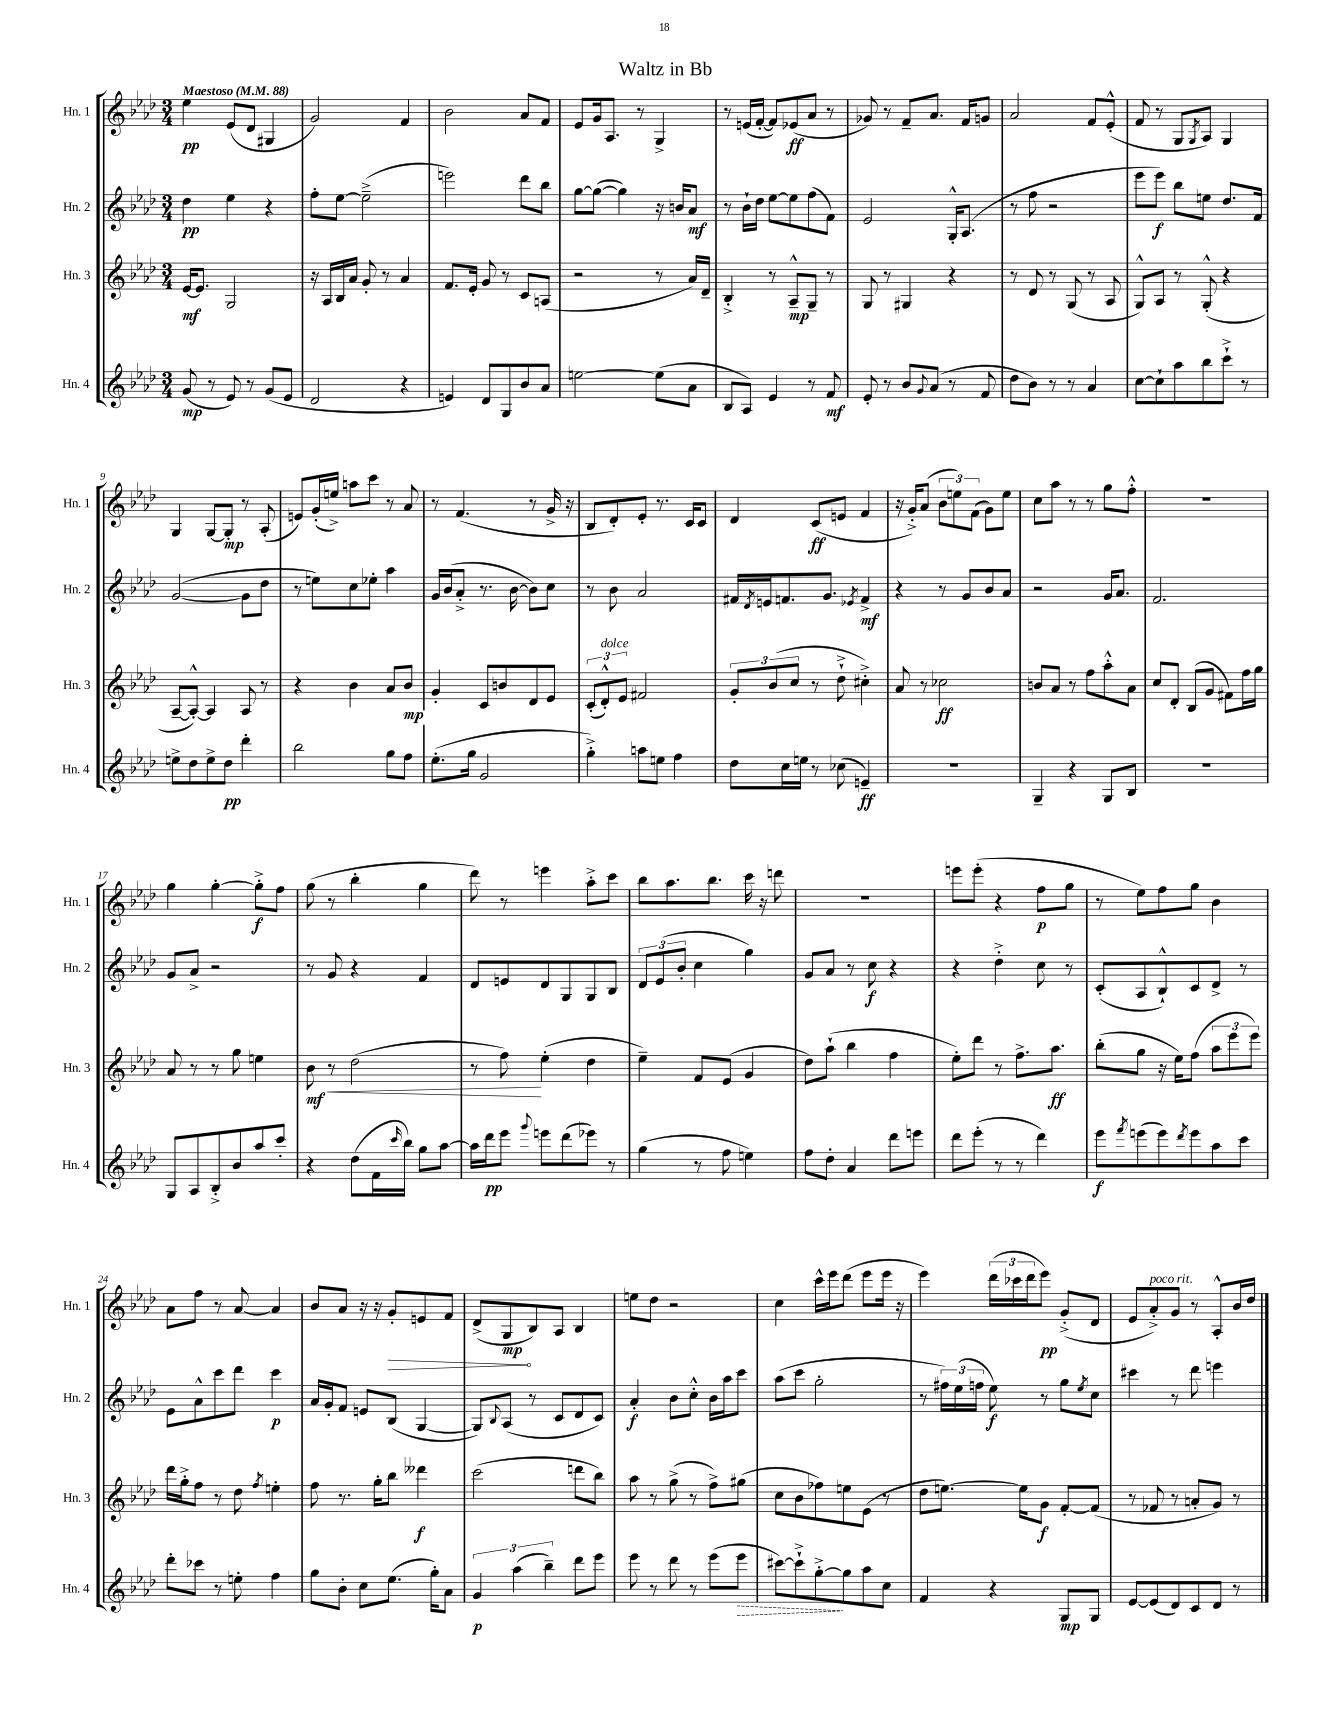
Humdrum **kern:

**kern	**dynam	**kern	**dynam	**kern	**dynam	**kern	**dynam
*part4	*part4	*part3	*part3	*part2	*part2	*part1	*part1
*staff4	*staff4	*staff3	*staff3	*staff2	*staff2	*staff1	*staff1
*I"Hn. 4	*	*I"Hn. 3	*	*I"Hn. 2	*	*I"Hn. 1	*
*I'Hn. 4	*	*I'Hn. 3	*	*I'Hn. 2	*	*I'Hn. 1	*
*clefG2	*	*clefG2	*	*clefG2	*	*clefG2	*
*k[b-e-a-d-]	*	*k[b-e-a-d-]	*	*k[b-e-a-d-]	*	*k[b-e-a-d-]	*
*M3/4	*	*M3/4	*	*M3/4	*	*M3/4	*
*MM88	*	*MM88	*	*MM88	*	*MM88	*
=1	=1	=1	=1	=1	=1	=1	=1
!	!	!	!	!	!	!LO:TX:a:B:t=Maestoso	!
(8g/	mp	[16e-/KL	mf	4dd-\	pp	4ee-\	pp
.	.	8.e-/J]	.	.	.	.	.
8r	.	.	.	.	.	.	.
8e-/)	.	2G/	.	4ee-\	.	(8e-/L	.
8r	.	.	.	.	.	8d-/J	.
(8g/L	.	.	.	4r	.	4G#X/	.
8e-/J	.	.	.	.	.	.	.
=2	=2	=2	=2	=2	=2	=2	=2
2d-/	.	16r	.	8ff'\L	.	2g/)	.
.	.	16A-/LL	.	.	.	.	.
.	.	16B-/	.	[8ee-\J	.	.	.
.	.	16a-/JJ	.	.	.	.	.
.	.	8g'/	.	(2ee-~^\]	.	.	.
.	.	8r	.	.	.	.	.
4r	.	4a-/	.	.	.	4f/	.
=3	=3	=3	=3	=3	=3	=3	=3
4en/)	.	8.f/L	.	2eeen\)	.	2b-\	.
.	.	16e-'/Jk	.	.	.	.	.
8d-/L	.	8g/	.	.	.	.	.
8G/	.	8r	.	.	.	.	.
8b-/	.	8c/L	.	8ddd-\L	.	8a-/L	.
8a-/J	.	(8An/J	.	8bb-\J	.	8f/J	.
=4	=4	=4	=4	=4	=4	=4	=4
[2een\	.	2r	.	[8gg\L	.	8e-/L	.
.	.	.	.	(8gg\J_	.	16g/k	.
.	.	.	.	.	.	8.A-/J	.
.	.	.	.	4gg\])	.	.	.
.	.	.	.	.	.	8r	.
(8ee\L]	.	8r	.	16r	.	4G^/	.
.	.	.	.	16bn/KL	.	.	.
8a-\J	.	16a-/LL)	.	8a-/J	mf	.	.
.	.	16d-~/JJ	.	.	.	.	.
=5	=5	=5	=5	=5	=5	=5	=5
8B-/L	.	4B-'^/	.	8r	.	8r	.
8A-/J)	.	.	.	16b-`\LL	.	(16en/LL	.
.	.	.	.	16dd-\JJ	.	[16f'/JJ	.
4e-/	.	8r	.	[8ee-\L	.	8f/L])	.
.	.	8A-~^^/L	mp	8ee-\]	.	(8e-X/	ff
8r	.	8G~/J	.	(8ff\	.	8a-/J	.
8f/	mf	8r	.	8f\J)	.	8r	.
=6	=6	=6	=6	=6	=6	=6	=6
8e-'/	.	8G/	.	2e-/	.	8g-X/)	.
8r	.	8r	.	.	.	8r	.
8b-/L	.	4G#X/	.	.	.	8f~/L	.
8qqg/	.	.	.	.	.	.	.
(8a-/J	.	.	.	.	.	8.a-/J	.
8r	.	4r	.	16G'^^/KL	.	.	.
.	.	.	.	(8.A-/J	.	16f/KL	.
8f/	.	.	.	.	.	8gn/J	.
=7	=7	=7	=7	=7	=7	=7	=7
8dd-\L	.	8r	.	8r	.	2a-/	.
8b-\J)	.	8d-/	.	8ff\	.	.	.
8r	.	8r	.	2r	.	.	.
8r	.	(8G/	.	.	.	.	.
4a-/	.	8r	.	.	.	8f/L	.
.	.	8A-/	.	.	.	(8e-'^^/J	.
=8	=8	=8	=8	=8	=8	=8	=8
[8cc\L	.	8G^^/L)	.	8eee-\L	.	8f/	.
8cc`\]	.	8A-/J	.	8eee-\J)	f	8r	.
8aa-\	.	8r	.	8bb-\L	.	8G/L	.
.	.	.	.	.	.	8qG/	.
8bb-\	.	(8G'^^/	.	8een\J	.	8A-/J)	.
8ccc`^\J	.	4r	.	8.dd-/L	.	4G/	.
8r	.	.	.	.	.	.	.
.	.	.	.	16f/Jk	.	.	.
!!LO:LB:g=z
=9	=9	=9	=9	=9	=9	=9	=9
8een^\L	.	[8A-~/L	.	([2g/	.	4G/	.
8dd-\	.	8A-'^^/J_)	.	.	.	.	.
8ee^\	.	4A-/]	.	.	.	[8G/L	.
8dd-\J	pp	.	.	.	.	8G'/J]	mp
4ddd-'\	.	8A-/	.	8g\L]	.	8r	.
.	.	8r	.	8dd-\J	.	(8A-'/	.
=10	=10	=10	=10	=10	=10	=10	=10
2bb-\	.	4r	.	8r	.	8en/L)	.
.	.	.	.	8een\L)	.	(16g'/L	.
.	.	.	.	.	.	16een^/JJ)	.
.	.	4b-\	.	8cc\	.	8aan\L	.
.	.	.	.	8ee-X'\J	.	8ccc\J	.
8gg\L	.	8a-/L	.	4aa-\	.	8r	.
8ff\J	.	8b-/J	mp	.	.	8a-/	.
=11	=11	=11	=11	=11	=11	=11	=11
(8.ee-'\L	.	4g'/	.	16g/LL	.	8r	.
.	.	.	.	(16b-/J	.	.	.
.	.	.	.	8a-'^/J	.	(4.f/	.
16gg\Jk	.	.	.	.	.	.	.
2g/	.	8c/L	.	8.r	.	.	.
.	.	8bn/	.	.	.	.	.
.	.	.	.	[16b-\	.	.	.
.	.	8d-/	.	8b-\L])	.	8r	.
.	.	8e-/J	.	8cc\J	.	16g^/	.
.	.	.	.	.	.	16r	.
=12	=12	=12	=12	=12	=12	=12	=12
4gg'^\)	.	(12c'/L	.	8r	.	8B-/L	.
!	!	!LO:TX:a:i:t=dolce	!	!	!	!	!
.	.	12d-'^^/)	.	.	.	.	.
.	.	.	.	8b-\	.	8d-'/)	.
.	.	12e-/J	.	.	.	.	.
8aan\L	.	2f#X/	.	2a-/	.	8e-'/J	.
8een\J	.	.	.	.	.	8.r	.
4ff\	.	.	.	.	.	.	.
.	.	.	.	.	.	16c/KL	.
.	.	.	.	.	.	8c/J	.
=13	=13	=13	=13	=13	=13	=13	=13
8dd-\L	.	12g'/L	.	16f#X/LL	.	4d-/	.
.	.	.	.	8qd-/	.	.	.
.	.	.	.	16en/J	.	.	.
.	.	(12b-/	.	.	.	.	.
16cc\L	.	.	.	8.fn/	.	.	.
.	.	12cc/J	.	.	.	.	.
16een\JJ	.	.	.	.	.	.	.
8r	.	8r	.	.	.	(8c/L	ff
.	.	.	.	8.g/J	.	.	.
(8cc-X\	.	8dd-`^\	.	.	.	8en/J	.
.	.	.	.	8qe-X/	.	.	.
4en~/)	ff	4cc#X'^\)	.	4f^/	mf	4f/	.
=14	=14	=14	=14	=14	=14	=14	=14
2.r	.	8a-/	.	4r	.	16r	.
.	.	.	.	.	.	16g'^/KL)	.
.	.	8r	.	.	.	(8a-/J	.
.	.	2cc-X\	ff	8r	.	12b-\L	.
.	.	.	.	.	.	12een\)	.
.	.	.	.	8g/L	.	.	.
.	.	.	.	.	.	(12f\J	.
.	.	.	.	8b-/	.	8g\L)	.
.	.	.	.	8a-/J	.	8ee\J	.
=15	=15	=15	=15	=15	=15	=15	=15
4G~/	.	8bn/L	.	2r	.	8cc\L	.
.	.	8a-/J	.	.	.	8aa-\J	.
4r	.	8r	.	.	.	8r	.
.	.	8ff\L	.	.	.	8r	.
8G/L	.	8aa-'^^\	.	16g/KL	.	8gg\L	.
.	.	.	.	8.a-/J	.	.	.
8B-/J	.	8a-\J	.	.	.	8ff'^^\J	.
=16	=16	=16	=16	=16	=16	=16	=16
2.r	.	8cc/L	.	2.f/	.	2.r	.
.	.	8d-'/J	.	.	.	.	.
.	.	(8B-/L	.	.	.	.	.
.	.	8g/J	.	.	.	.	.
.	.	8f#X\L)	.	.	.	.	.
.	.	16ff\L	.	.	.	.	.
.	.	16gg\JJ	.	.	.	.	.
!!LO:LB:g=z
=17	=17	=17	=17	=17	=17	=17	=17
8G/L	.	8a-/	.	8g/L	.	4gg\	.
8A-/	.	8r	.	8a-^/J	.	.	.
8B-'^/	.	8r	.	2r	.	[4gg'\	.
8b-/	.	8gg\	.	.	.	.	.
8aa-/	.	4een\	.	.	.	8gg'^\L]	f
8ccc'/J	.	.	.	.	.	8ff\J	.
=18	=18	=18	=18	=18	=18	=18	=18
!	!	!	!LO:HP:b	!	!	!	!
4r	.	8b-\	< mf	8r	.	(8gg\	.
.	.	8r	.	8g/	.	8r	.
(8dd-\L	.	(2dd-\	.	4r	.	4bb-'\	.
16f\L	.	.	.	.	.	.	.
16qqccc/	.	.	.	.	.	.	.
16bb-\JJ)	.	.	.	.	.	.	.
8gg\L	.	.	.	4f/	.	4gg\	.
[8aa-\J	.	.	.	.	.	.	.
=19	=19	=19	=19	=19	=19	=19	=19
16aa-\LL]	.	8r	.	8d-/L	.	8ddd-\)	.
16ddd-\J	pp	.	.	.	.	.	.
8eee-\J	.	8ff\)	.	8en/	.	8r	.
8qqggg/	.	.	.	.	.	.	.
8eeen\L	.	(4ee-'\	[	8d-/	.	4eeen\	.
(8ddd-\	.	.	.	8G/	.	.	.
8eee-X\J)	.	4dd-\	.	8G/	.	8aa-'^\L	.
8r	.	.	.	8B-/J	.	8ccc\J	.
=20	=20	=20	=20	=20	=20	=20	=20
(4gg\	.	4ee-~\)	.	12d-/L	.	8bb-\L	.
.	.	.	.	(12e-/	.	.	.
.	.	.	.	.	.	8.aa-\	.
.	.	.	.	12b-'/J	.	.	.
8r	.	8f/L	.	4cc\	.	.	.
.	.	.	.	.	.	8.bb-\J	.
8ff\	.	(8e-/J	.	.	.	.	.
4een\)	.	4g/	.	4gg\)	.	16ccc\	.
.	.	.	.	.	.	16r	.
.	.	.	.	.	.	8dddn\	.
=21	=21	=21	=21	=21	=21	=21	=21
8ff\L	.	8dd-\L)	.	8g/L	.	2.r	.
8dd-'\J	.	(8aa-`\J	.	8a-/J	.	.	.
4a-/	.	4bb-\	.	8r	.	.	.
.	.	.	.	8cc\	f	.	.
8ddd-\L	.	4ff\	.	4r	.	.	.
8eeen\J	.	.	.	.	.	.	.
=22	=22	=22	=22	=22	=22	=22	=22
8ddd-\L	.	8ee-'\L)	.	4r	.	8eeen\L	.
(8eee-'\J	.	8ddd-\J	.	.	.	(8eee'\J	.
8r	.	8r	.	4dd-'^\	.	4r	.
8r	.	8.ff^\L	.	.	.	.	.
4ddd-\)	.	.	.	8cc\	.	8ff\L	p
.	.	8.aa-\J	ff	.	.	.	.
.	.	.	.	8r	.	8gg\J	.
=23	=23	=23	=23	=23	=23	=23	=23
8eee-\L	f	(8bb-'\L	.	(8c'/L	.	8r	.
8qfff/	.	.	.	.	.	.	.
(8eeen\	.	8gg\J	.	8A-/	.	8ee-\L)	.
8eee\)	.	16r	.	8B-`^^/)	.	8ff\	.
.	.	16ee-\KL)	.	.	.	.	.
8qddd-/	.	.	.	.	.	.	.
8eee\	.	(8ff\J	.	8c/	.	8gg\J	.
8aa-\	.	12aa-\L	.	8d-^/J	.	4b-\	.
.	.	12eee-\	.	.	.	.	.
8ccc\J	.	.	.	8r	.	.	.
.	.	12eee-\J)	.	.	.	.	.
!!LO:LB:g=z
=24	=24	=24	=24	=24	=24	=24	=24
8ddd-'\L	.	16ddd-\LL	.	8e-\L	.	8a-\L	.
.	.	16gg'^\J	.	.	.	.	.
8ccc-X\J	.	8ff\J	.	8a-^^\	.	8ff\J	.
8r	.	8r	.	8ccc\	.	8r	.
8een'\	.	8dd-\	.	8ddd-\J	.	[8a-/	.
.	.	8qff/	.	.	.	.	.
4ff\	.	4een'\	.	4ccc\	p	4a-/]	.
=25	=25	=25	=25	=25	=25	=25	=25
8gg\L	.	8ff\	.	16a-/LL	.	8b-/L	.
.	.	.	.	16g'/J	.	.	.
8b-'\J	.	8.r	.	8f/J	.	8a-/J	.
8cc\L	.	.	.	8en/L	.	16r	.
.	.	16gg'\KL	.	.	.	16r	.
!	!	!	!	!	!	!	!LO:HP:b
(8.ee-\J	.	8bb-\J	.	(8B-/J	.	8g'/L	>
.	.	4ddd--X\	f	[4G/	.	8en/	.
16gg'\KL)	.	.	.	.	.	.	.
8a-\J	.	.	.	.	.	8f/J	.
=26	=26	=26	=26	=26	=26	=26	=26
6g/	p	(2ccc\	.	8G/L])	.	(8d-^/L	.
.	.	.	.	8qqB-/	.	.	.
.	.	.	.	(8A-/J	.	8G/	mp
(6aa-\	.	.	.	.	.	.	.
.	.	.	.	8r	.	8B-/)	]
6bb-~\)	.	.	.	.	.	.	.
.	.	.	.	8c/L	.	8A-/J	.
8ddd-\L	.	8dddn\L	.	8d-/	.	4B-/	.
8eee-\J	.	8bb-\J)	.	8c/J)	.	.	.
=27	=27	=27	=27	=27	=27	=27	=27
8eee-\	.	8aa-\	.	4a-'/	f	8een\L	.
8r	.	8r	.	.	.	8dd-\J	.
8ddd-\	.	(8gg^\	.	8b-\L	.	2r	.
8r	.	8r	.	8cc'^^\J	.	.	.
(8eee-\L	.	8ff^\L)	.	16b-\LL	.	.	.
.	.	.	.	16aa-\J	.	.	.
!	!LO:HP:b	!	!	!	!	!	!
8eee-\J	>	(8gg#X\J	.	8ccc\J	.	.	.
=28	=28	=28	=28	=28	=28	=28	=28
[8ccc#X\L)	.	8cc\L	.	(8aa-\L	.	4cc\	.
8ccc#`^\]	.	8b-\	.	8ccc\J	.	.	.
[8gg'^\	.	8ff-X\)	.	2gg'\	.	16ccc^^\LL	.
.	.	.	.	.	.	16eee-\J	.
8gg\]	]	8een\	.	.	.	(8ddd-\J	.
8aa-\	.	(8e-\J	.	.	.	8eee-\L	.
8cc\J	.	8r	.	.	.	16eee-\Jk	.
.	.	.	.	.	.	16r	.
=29	=29	=29	=29	=29	=29	=29	=29
4f/	.	8dd-\L	.	8r	.	4eee-\)	.
.	.	[8.een\J)	.	24ff#X\LL)	.	.	.
.	.	.	.	(24ee-\	.	.	.
.	.	.	.	24ffn\JJ	.	.	.
4r	.	.	.	8ee-\)	f	(24ddd-\LL	.
.	.	.	.	.	.	24ccc-X\	.
.	.	16ee\KL]	.	.	.	.	.
.	.	.	.	.	.	24ddd-\J	.
.	.	8g\J	f	8r	.	8eee-\J)	pp
8G/L	mp	[8f'/L	.	8gg\L	.	(8g'^/L	.
.	.	.	.	8qee-/	.	.	.
8G/J	.	(8f/J]	.	8cc\J	.	8d-/J	.
=30	=30	=30	=30	=30	=30	=30	=30
[8e-/L	.	8r	.	4ccc#X\	.	8e-/L	.
!	!	!	!	!	!	!LO:TX:a:i:t=poco rit.	!
(8e-/]	.	8f-X/	.	.	.	8a-'^/)	.
8d-/)	.	8r	.	8r	.	8g/J	.
8c/	.	8an'/L	.	8ddd-\	.	8r	.
8d-/J	.	8g/J)	.	4eeen\	.	8A-'^^/L	.
8r	.	8r	.	.	.	16b-/L	.
.	.	.	.	.	.	16dd-/JJ	.
==	==	==	==	==	==	==	==
*-	*-	*-	*-	*-	*-	*-	*-
